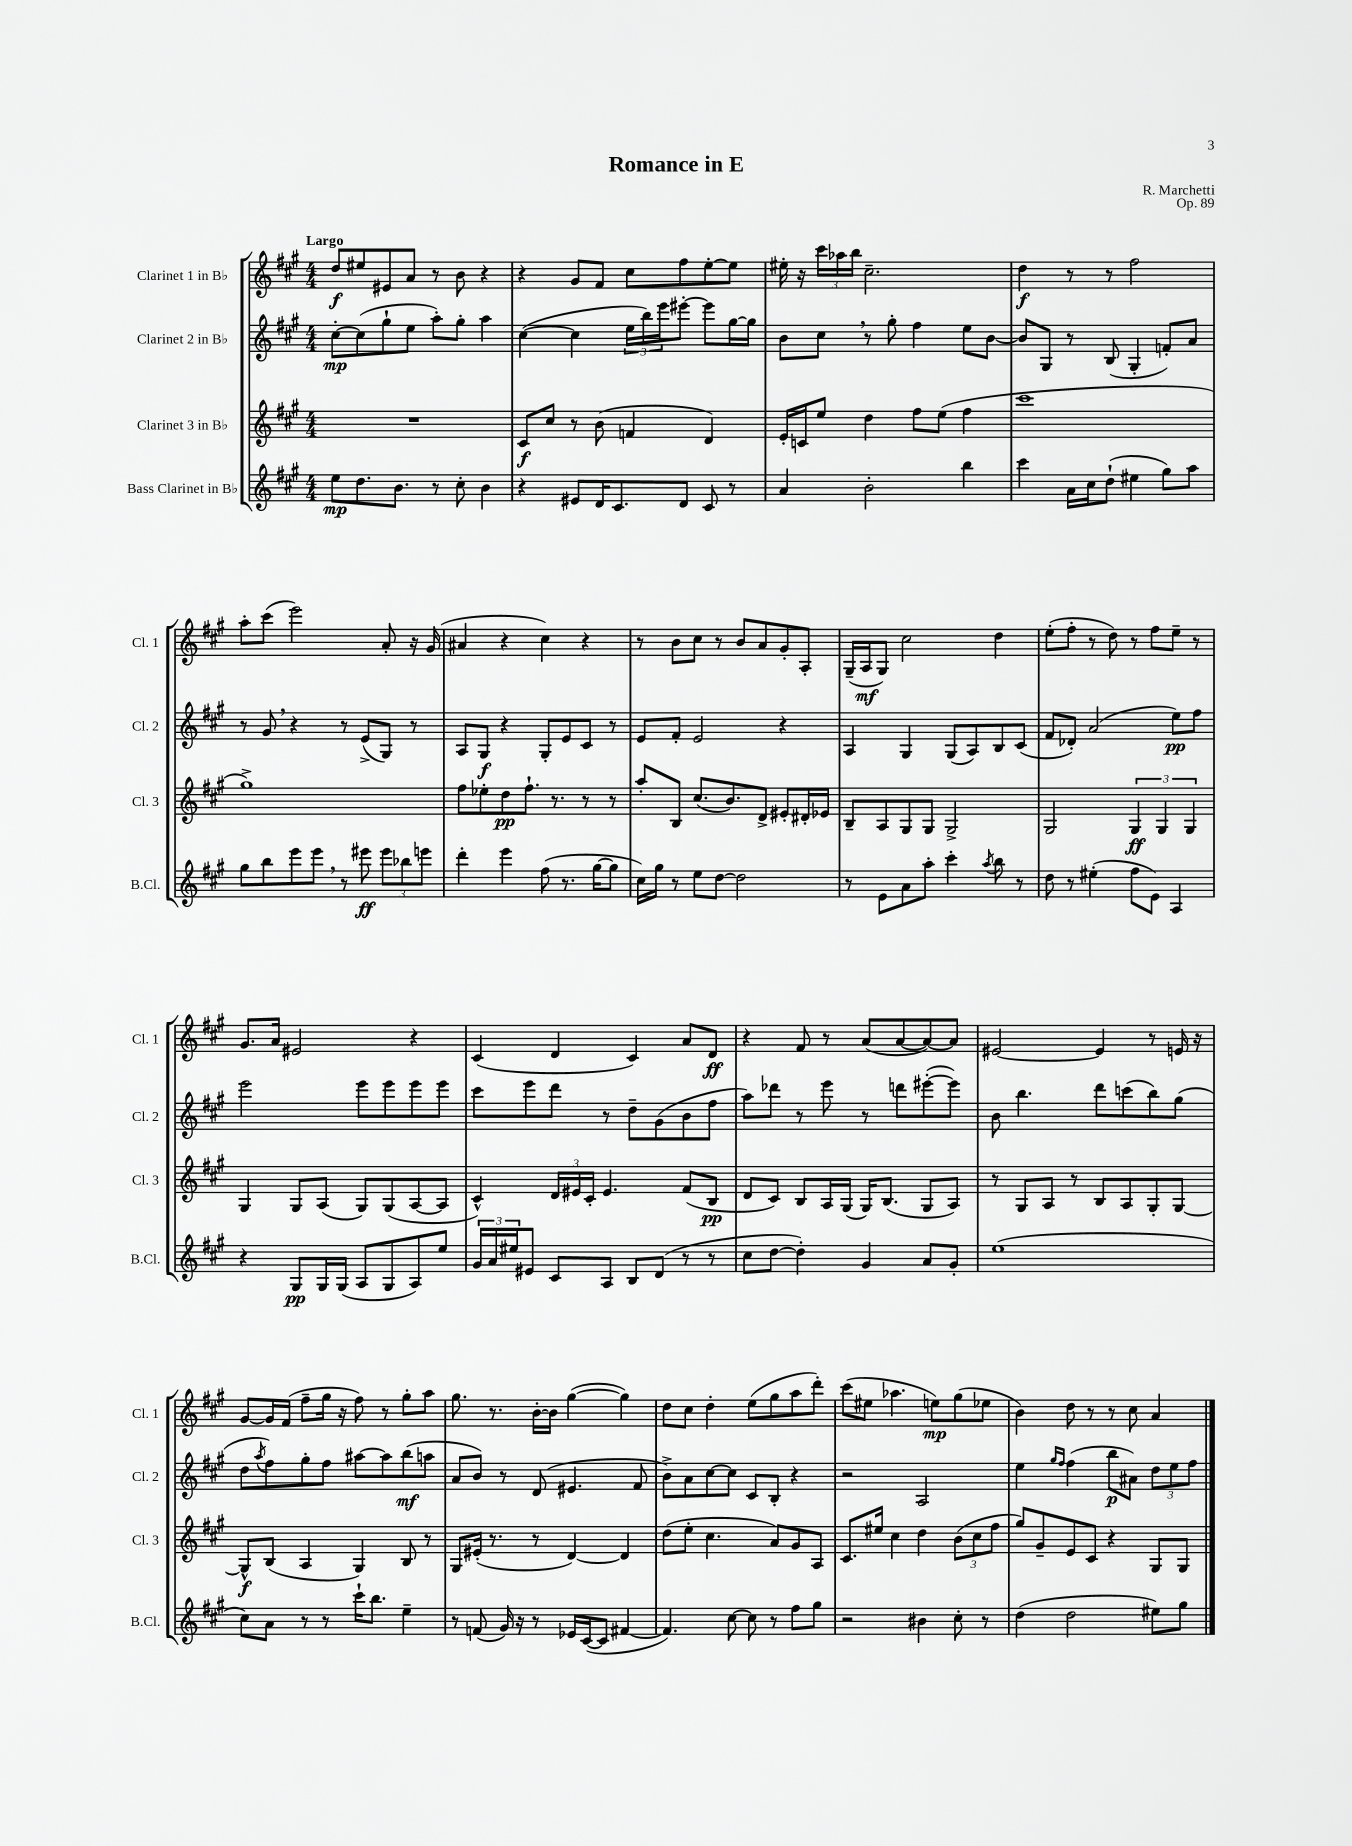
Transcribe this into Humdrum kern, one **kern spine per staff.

**kern	**dynam	**kern	**dynam	**kern	**dynam	**kern	**dynam
*part4	*part4	*part3	*part3	*part2	*part2	*part1	*part1
*staff4	*staff4	*staff3	*staff3	*staff2	*staff2	*staff1	*staff1
*I"Bass Clarinet in B♭	*	*I"Clarinet 3 in B♭	*	*I"Clarinet 2 in B♭	*	*I"Clarinet 1 in B♭	*
*I'B.Cl.	*	*I'Cl. 3	*	*I'Cl. 2	*	*I'Cl. 1	*
*clefG2	*	*clefG2	*	*clefG2	*	*clefG2	*
*k[f#c#g#]	*	*k[f#c#g#]	*	*k[f#c#g#]	*	*k[f#c#g#]	*
*M4/4	*	*M4/4	*	*M4/4	*	*M4/4	*
=1	=1	=1	=1	=1	=1	=1	=1
!	!	!	!	!	!	!LO:TX:a:B:t=Largo	!
8ee\L	mp	1r	.	[8cc#'\L	mp	8dd/L	f
8.dd\	.	.	.	(8cc#\]	.	8ee#X/	.
.	.	.	.	8gg#`\	.	8e#X/	.
8.b\J	.	.	.	.	.	.	.
.	.	.	.	8ee\J	.	8a/J	.
8r	.	.	.	8aa'\L)	.	8r	.
8cc#'\	.	.	.	8gg#'\J	.	8b\	.
4b\	.	.	.	4aa\	.	4r	.
=2	=2	=2	=2	=2	=2	=2	=2
4r	.	8c#/L	f	([4cc#\	.	4r	.
.	.	8cc#/J	.	.	.	.	.
8e#X/L	.	8r	.	4cc#\]	.	8g#/L	.
16d/K	.	(8b\	.	.	.	8f#/J	.
8.c#/	.	.	.	.	.	.	.
.	.	4fn/	.	24ee\LL	.	8cc#\L	.
.	.	.	.	24bb\)	.	.	.
.	.	.	.	24eee\J	.	.	.
8d/J	.	.	.	[8eee#X'\J	.	8ff#\	.
8c#/	.	4d/)	.	8eee#\L]	.	[8ee'\	.
8r	.	.	.	[16gg#\L	.	8ee\J]	.
.	.	.	.	16gg#\JJ]	.	.	.
=3	=3	=3	=3	=3	=3	=3	=3
4a/	.	16e'/LL	.	8b\L	.	16ee#X'\	.
.	.	16cn/J	.	.	.	16r	.
.	.	8ee/J	.	8cc#,\J	.	24ccc#\LL	.
.	.	.	.	.	.	24aa-X\	.
.	.	.	.	.	.	24bb\JJ	.
2b'\	.	4dd\	.	8r	.	2.cc#~\	.
.	.	.	.	8gg#'\	.	.	.
.	.	8ff#\L	.	4ff#\	.	.	.
.	.	(8ee\J	.	.	.	.	.
4bb\	.	4ff#\	.	8ee\L	.	.	.
.	.	.	.	[8b\J	.	.	.
=4	=4	=4	=4	=4	=4	=4	=4
4ccc#\	.	1ccc#	.	8b/L]	.	4dd\	f
.	.	.	.	8G#/J	.	.	.
16a\LL	.	.	.	8r	.	8r	.
16cc#\J	.	.	.	.	.	.	.
(8dd`\J	.	.	.	(8B/	.	8r	.
4ee#X\	.	.	.	4G#'/	.	2ff#\	.
8gg#\L)	.	.	.	8fn'/L)	.	.	.
8aa\J	.	.	.	8a/J	.	.	.
!!LO:LB:g=z
=5	=5	=5	=5	=5	=5	=5	=5
8gg#\L	.	1gg#^)	.	8r	.	8aa'\L	.
8bb\	.	.	.	8g#,/	.	(8ccc#\J	.
8eee\	.	.	.	4r	.	2eee\)	.
8eee,\J	.	.	.	.	.	.	.
8r	.	.	.	8r	.	.	.
8eee#X\	ff	.	.	(8e^/L	.	.	.
12eee#\L	.	.	.	8G#/J)	.	8a'/	.
12bb-X\	.	.	.	.	.	.	.
.	.	.	.	8r	.	16r	.
12eeen\J	.	.	.	.	.	.	.
.	.	.	.	.	.	(16g#/	.
=6	=6	=6	=6	=6	=6	=6	=6
4ddd'\	.	8ff#\L	.	8A/L	.	4a#X/	.
.	.	8ee-X'\	.	8G#/J	f	.	.
4eee\	.	8dd\	pp	4r	.	4r	.
.	.	8.ff#`\J	.	.	.	.	.
(8ff#\	.	.	.	8G#'/L	.	4cc#\)	.
.	.	8.r	.	.	.	.	.
8.r	.	.	.	8e/	.	.	.
.	.	8r	.	8c#/J	.	4r	.
[16gg#\KL	.	.	.	.	.	.	.
8gg#\J]	.	8r	.	8r	.	.	.
=7	=7	=7	=7	=7	=7	=7	=7
16cc#\LL)	.	8aa'/L	.	8e/L	.	8r	.
16gg#\JJ	.	.	.	.	.	.	.
8r	.	8B/J	.	8f#'/J	.	8b\L	.
8ee\L	.	(8.cc#/L	.	2e/	.	8cc#\J	.
[8dd\J	.	.	.	.	.	8r	.
.	.	8.b/)	.	.	.	.	.
2dd\]	.	.	.	.	.	8b/L	.
.	.	8d^/J	.	.	.	8a/	.
.	.	8e#X'/L	.	4r	.	8g#'/	.
.	.	16d#X'/L	.	.	.	8A'/J	.
.	.	16e-X/JJ	.	.	.	.	.
=8	=8	=8	=8	=8	=8	=8	=8
8r	.	8B~/L	.	4A/	.	(16G#~/LL	.
.	.	.	.	.	.	16A/J	mf
8e\L	.	8A/	.	.	.	8G#/J)	.
8a\	.	8G#/	.	4G#/	.	2cc#\	.
8aa'\J	.	8G#/J	.	.	.	.	.
4ccc#'\	.	2G#^/	.	(8G#/L	.	.	.
.	.	.	.	8A/)	.	.	.
8qaa/	.	.	.	.	.	.	.
8bb\	.	.	.	8B/	.	4dd\	.
8r	.	.	.	(8c#/J	.	.	.
=9	=9	=9	=9	=9	=9	=9	=9
8dd\	.	2G#/	.	8f#/L	.	(8ee'\L	.
8r	.	.	.	8d-X'/J)	.	8ff#'\J	.
(4ee#X'\	.	.	.	(2a/	.	8r	.
.	.	.	.	.	.	8dd\)	.
8ff#\L	.	6G#/	ff	.	.	8r	.
8e\J)	.	.	.	.	.	8ff#\L	.
.	.	6G#/	.	.	.	.	.
4A/	.	.	.	8ee\L)	pp	8ee~\J	.
.	.	6G#/	.	.	.	.	.
.	.	.	.	8ff#\J	.	8r	.
!!LO:LB:g=z
=10	=10	=10	=10	=10	=10	=10	=10
4r	.	4G#/	.	2eee\	.	8.g#/L	.
.	.	.	.	.	.	16a/Jk	.
8G#/L	pp	8G#/L	.	.	.	2e#X/	.
16G#/L	.	(8A/J	.	.	.	.	.
(16G#/JJ	.	.	.	.	.	.	.
8A/L	.	8G#/L)	.	8eee\L	.	.	.
8G#/	.	(8G#/	.	8eee\	.	.	.
8A/)	.	[8A/	.	8eee\	.	4r	.
8ee/J	.	8A/J]	.	8eee\J	.	.	.
=11	=11	=11	=11	=11	=11	=11	=11
24g#/LL	.	4c#^^/)	.	8ccc#\L	.	(4c#/	.
24a/	.	.	.	.	.	.	.
24ee#X/J	.	.	.	.	.	.	.
8e#X/J	.	.	.	8eee\	.	.	.
8c#/L	.	24d/LL	.	8ddd\J	.	4d/	.
.	.	24e#X/	.	.	.	.	.
.	.	24c#'/JJ	.	.	.	.	.
8A/J	.	4.e#/	.	8r	.	.	.
8B/L	.	.	.	8dd~\L	.	4c#/)	.
(8d/J	.	.	.	(8g#\	.	.	.
8r	.	(8f#/L	.	8b\	.	8a/L	.
8r	.	8B/J	pp	8ff#\J	.	8d/J	ff
=12	=12	=12	=12	=12	=12	=12	=12
8cc#\L	.	8d/L	.	8aa\L)	.	4r	.
[8dd\J	.	8c#/J)	.	8ddd-X\J	.	.	.
4dd'\])	.	8B/L	.	8r	.	8f#/	.
.	.	16A/L	.	8eee\	.	8r	.
.	.	(16G#/JJ	.	.	.	.	.
4g#/	.	16G#/KL)	.	8r	.	(8a/L	.
.	.	(8.B/J	.	.	.	.	.
.	.	.	.	8dddn\L	.	[8a/	.
8a/L	.	8G#/L	.	([8eee#X'\	.	8a/_)	.
8g#'/J	.	8A/J)	.	8eee#\J])	.	8a/J]	.
=13	=13	=13	=13	=13	=13	=13	=13
(1ee	.	8r	.	8b\	.	[2e#X/	.
.	.	8G#/L	.	4.bb\	.	.	.
.	.	8A/J	.	.	.	.	.
.	.	8r	.	.	.	.	.
.	.	8B/L	.	8ddd\L	.	4e#/]	.
.	.	8A/	.	(8cccn\	.	.	.
.	.	8G#'/	.	8bb\)	.	8r	.
.	.	[8G#/J	.	(8gg#\J	.	16en/	.
.	.	.	.	.	.	16r	.
!!LO:LB:g=z
=14	=14	=14	=14	=14	=14	=14	=14
8cc#\L)	.	8G#^^/L]	f	8dd\L	.	[8g#/L	.
.	.	.	.	8qaa/	.	.	.
8a\J	.	(8B/J	.	8ff#\)	.	16g#/L]	.
.	.	.	.	.	.	(16f#/JJ	.
8r	.	4A/	.	8gg#'\	.	8ff#~\L	.
8r	.	.	.	8ff#\J	.	16gg#\Jk	.
.	.	.	.	.	.	16r	.
16ccc#`\KL	.	4G#/)	.	[8aa#X\L	.	8ff#\)	.
8.bb\J	.	.	.	.	.	.	.
.	.	.	.	8aa#\]	.	8r	.
4ee~\	.	8B/	.	(8bb\	mf	8gg#'\L	.
.	.	8r	.	8aan\J	.	8aa\J	.
=15	=15	=15	=15	=15	=15	=15	=15
8r	.	8G#/L	.	8a/L	.	8.gg#\	.
(8fn/	.	(16e#X'/Jk	.	8b/J)	.	.	.
.	.	8.r	.	.	.	8.r	.
16g#/)	.	.	.	8r	.	.	.
16r	.	.	.	.	.	.	.
8r	.	8r	.	(8d/	.	[16b'\LL	.
.	.	.	.	.	.	16b\JJ]	.
16e-X/LL	.	[4d/)	.	4.e#X/	.	([4gg#\	.
([16c#/J	.	.	.	.	.	.	.
8c#/J]	.	.	.	.	.	.	.
[4f#X/	.	4d/]	.	.	.	4gg#\])	.
.	.	.	.	8f#/	.	.	.
=16	=16	=16	=16	=16	=16	=16	=16
4.f#/])	.	(8dd\L	.	8b^\L)	.	8dd\L	.
.	.	8ee'\J	.	8a\	.	8cc#\J	.
.	.	4.cc#\	.	[8cc#\	.	4dd'\	.
[8cc#\	.	.	.	8cc#\J]	.	.	.
8cc#\]	.	.	.	8c#/L	.	(8ee\L	.
8r	.	8a/L)	.	8B'/J	.	8gg#\	.
8ff#\L	.	8g#/	.	4r	.	8aa\	.
8gg#\J	.	8A/J	.	.	.	8ddd'\J)	.
=17	=17	=17	=17	=17	=17	=17	=17
2r	.	8.c#/L	.	2r	.	(8ccc#\L	.
.	.	.	.	.	.	8ee#X\J	.
.	.	16ee#X/Jk	.	.	.	.	.
.	.	4cc#\	.	.	.	4.aa-X\	.
4b#X\	.	4dd\	.	2A/	.	.	.
.	.	.	.	.	.	8een\L)	mp
8cc#'\	.	(12b\L	.	.	.	(8gg#\	.
.	.	12cc#\	.	.	.	.	.
8r	.	.	.	.	.	8ee-X\J	.
.	.	12ff#\J	.	.	.	.	.
=18	=18	=18	=18	=18	=18	=18	=18
(4dd\	.	8gg#/L)	.	4ee\	.	4b\)	.
.	.	8g#~/	.	.	.	.	.
.	.	.	.	16qqgg#/LL	.	.	.
.	.	.	.	16qqff#/JJ	.	.	.
2dd\	.	8e/	.	(4ff#\	.	8dd\	.
.	.	8c#/J	.	.	.	8r	.
.	.	4r	.	8bb\L	p	8r	.
.	.	.	.	8a#X\J)	.	8cc#\	.
8ee#X\L)	.	8G#/L	.	12dd\L	.	4a/	.
.	.	.	.	12ee\	.	.	.
8gg#\J	.	8G#/J	.	.	.	.	.
.	.	.	.	12ff#\J	.	.	.
==	==	==	==	==	==	==	==
*-	*-	*-	*-	*-	*-	*-	*-
